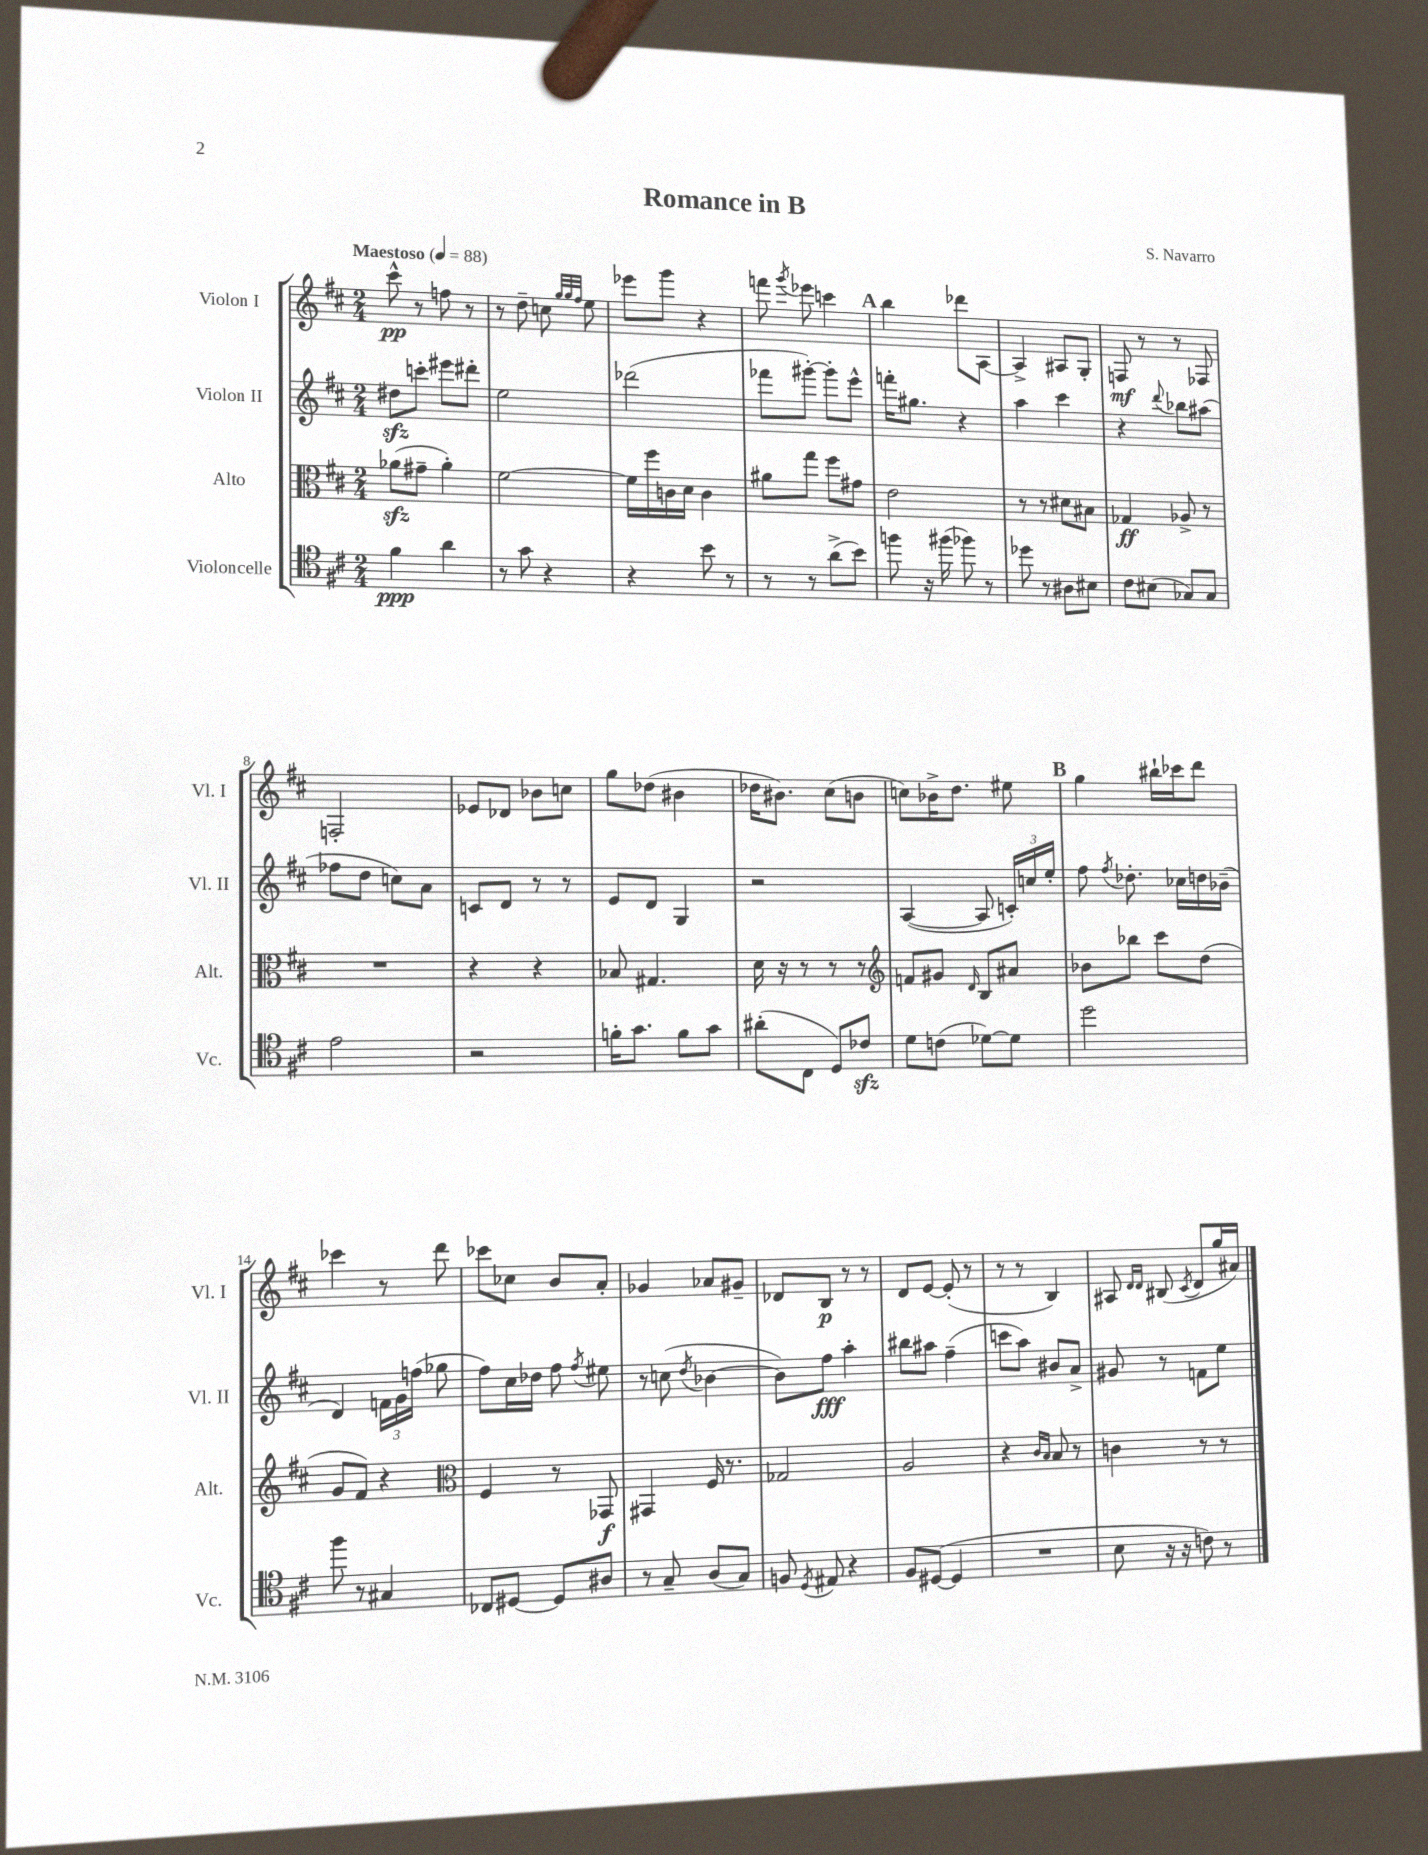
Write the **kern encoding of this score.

**kern	**kern	**kern	**kern
*staff4	*staff3	*staff2	*staff1
*clefC4	*clefC3	*clefG2	*clefG2
*k[f#c#]	*k[f#c#]	*k[f#c#]	*k[f#c#]
*M2/4	*M2/4	*M2/4	*M2/4
*MM88	*MM88	*MM88	*MM88
4f#\	(8a-\L	8dd#\L	8ccc#^^\
.	8g#~\J	8ccc'\J	8r
4a\	4a-'\)	8eee#\L	8ff\
.	.	8ddd#'\J	8r
=	=	=	=
8r	[2f#\	2ee\	8r
8g\	.	.	8dd~\
4r	.	.	8cc\
.	.	.	32qqgg/LLL
.	.	.	32qqgg/
.	.	.	32qqff#/JJJ
.	.	.	8ee\
=	=	=	=
4r	16f#\]LL	(2ddd-\	8eee-\L
.	16ff#\	.	.
.	16c\	.	8ggg\J
.	16d\JJ	.	.
8b\	4c\	.	4r
8r	.	.	.
=	=	=	=
8r	8a#\L	8fff-\L	8fff\
.	.	.	8qggg/
8r	8gg\J	[8ggg#'\J)	8eee-\
(8a^\L	8ff#\L	8ggg#'\]L	4ccc\
8b\J)	8g#\J	8eee^^\J	.
=	=	=	=
8ff\	2e\	16fff'\LK	4bb\
.	.	8.gg#\J	.
16r	.	.	.
(16ff#\	.	.	.
8ff-\)	.	4r	8ddd-\L
8r	.	.	[8A\J
=	=	=	=
8dd-\	8r	4aa\	4A^/]
8r	8r	.	.
8A#\L	8d#\L	4ccc#\	8A#/L
8B#\J	8B#\J	.	8G'/J
=	=	=	=
8c#\L	4G-/	4r	8F/
(8B#\J	.	.	8r
.	.	8qqddd/	.
8G-/L)	8A-^/	8bb-\L	8r
8G-/J	8r	(8aa#\J	8F-/
=	=	=	=
2e\	2r	8ff-\L	2F'/
.	.	8dd\J	.
.	.	8cc\L)	.
.	.	8a\J	.
=	=	=	=
2r	4r	8c/L	8e-/L
.	.	8d/J	8d-/J
.	4r	8r	8b-\L
.	.	8r	8cc\J
=	=	=	=
16f'\LK	8B-/	8e/L	8gg\L
8.g\J	.	.	.
.	4.G#/	8d/J	(8dd-\J
8f\L	.	4G/	4b#\
8g\J	.	.	.
=	=	=	=
(8a#'\L	16d\	2r	16dd-\LK
.	16r	.	8.b#\J)
8C#\J	8r	.	.
8D/L)	8r	.	(8cc#\L
8c-/J	8r	.	8b\J
=	=	=	=
*	*clefG2	*	*
8d\L	8f/L	([4A/	8cc\L)
(8c\J	8g#/J	.	16b-^\K
.	.	.	8.dd\J
.	16qqd/	.	.
[8d-\L)	8B/L	8A/]	.
8d-\]J	8a#/J	24c'/LL)	8ee#\
.	.	24cc/	.
.	.	24ee'/JJ	.
=	=	=	=
2dd\	8b-\L	8ff#\	4gg\
.	.	8qff#/	.
.	8bb-\J	8.dd-'\	.
.	8ccc#\L	.	16bb#`\LL
.	.	16cc-\LL	16ccc-\J
.	(8dd\J	16dd\	8ddd\J
.	.	(16b-~\JJ	.
=	=	=	=
8ff#\	8g/L	4d/)	4ccc-\
8r	8f#/J)	.	.
4G#/	4r	24f\LL	8r
.	.	24g\	.
.	.	(24ff\JJ	.
.	.	8gg-\	8ddd\
=	=	=	=
*	*clefC3	*	*
8C-/L	4F#/	8ff#\L)	8ccc-\L
[8D#/J	.	16cc#\L	8cc-\J
.	.	16dd-\JJ	.
8D#/]L	8r	8ff#\	8b/L
.	.	8qff#/	.
8A#/J	8GG-/	8ee#\	8a'/J
=	=	=	=
8r	4GG#/	8r	4g-/
8G~/	.	(8cc\	.
.	.	8qdd/	.
(8A/L	16F#/	[4b-\	8a-/L
.	8.r	.	.
8G/J)	.	.	8g#~/J
=	=	=	=
8F/	2G-/	8b-\]L)	8d-/L
8qD/	.	.	.
8E#/	.	8ff#\J	8B/J
4r	.	4aa'\	8r
.	.	.	8r
=	=	=	=
8F#/L	2A/	8bb#\L	8d/L
([8D#/J	.	8aa#\J	[8e/J
4D#/]	.	(4ff#~\	(8e'/]
.	.	.	8r
=	=	=	=
2r	4r	8ccc\L	8r
.	.	8aa\J)	8r
.	16qqc#/LL	.	.
.	16qqB/JJ	.	.
.	8B/	8b#/L	4B/)
.	8r	8a^/J	.
=	=	=	=
8B\	4c\	8g#/	8A#/
.	.	.	16qqd/LL
.	.	.	16qqd/JJ
16r	.	8r	(8B#/
16r	.	.	.
.	.	.	8qc#/
8c\)	8r	8f\L	8d/L
8r	8r	8ee\J	16gg/L
.	.	.	16a#/JJ)
==	==	==	==
*-	*-	*-	*-
